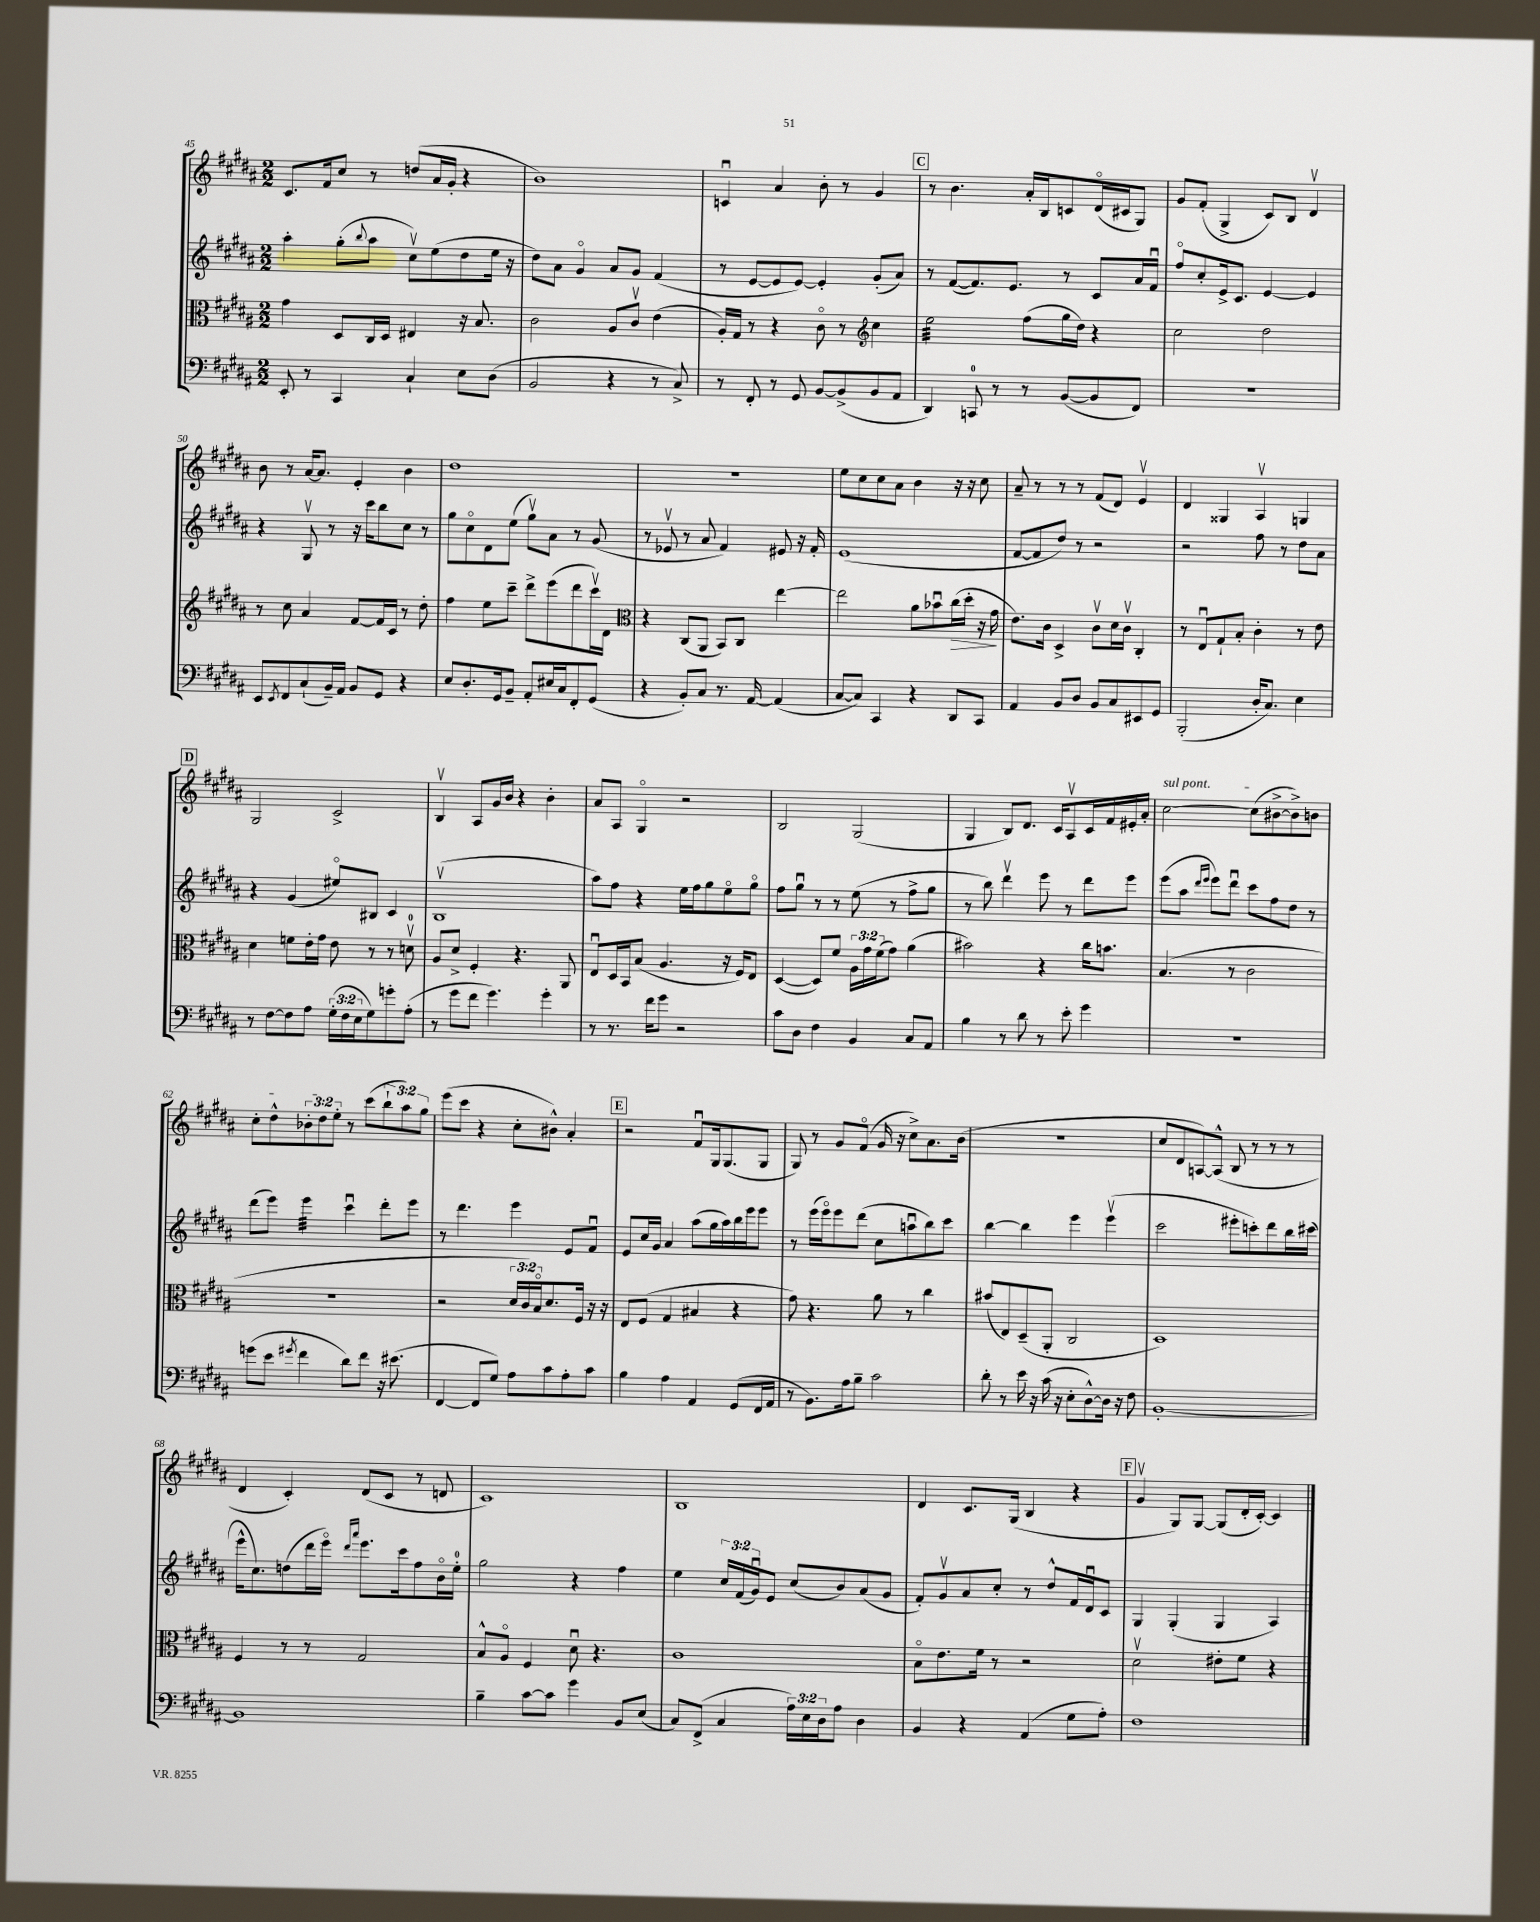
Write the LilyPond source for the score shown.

<<
\new StaffGroup <<
\new Staff = "s0" {
    \clef treble \key b \major \numericTimeSignature \time 2/2 \override Staff.TupletNumber.text = #tuplet-number::calc-fraction-text
    cis'8. fis'16 cis''8 r8 d''8( ais'16 gis'16-. r4 |
    b'1) |
    c'4\downbow ais'4 b'8-. r8 gis'4 |
    \mark \markup { \box "C" } r8 b'4. ais'16-. b16 c'8 dis'16\flageolet( cis'16 gis8) |
    gis'8 fis'8-.( gis4-> cis'8) b8 dis'4\upbow |
    b'8 r8 ais'16~ ais'8. e'4-. b'4 |
    dis''1 |
    r1 |
    e''8 cis''8 cis''8 ais'8 b'4 r16 r16 cis''8 |
    ais'8-- r8 r8 r8 fis'8( dis'8) e'4\upbow |
    dis'4 gisis4 ais4\upbow g4 |
    \mark \markup { \box "D" } gis2 cis'2-> |
    b4\upbow ais8 gis'16 b'16 r4 b'4-. |
    ais'8 ais8 gis4\flageolet r2 |
    b2 gis2( |
    gis4 b8) dis'8. cis'16 ais8\upbow cis'16 fis'16 eis'16-. ais'16-. |
    \once \override TextSpanner.bound-details.left.text = \markup { \italic "sul pont." } cis''2~\startTextSpan cis''8( bis'8~-> bis'8->) b'8 |
    cis''8-. dis''8-^ \tuplet 3/2 { bes'8-. dis''8 e''8-.\stopTextSpan } r8 cis'''8( \tuplet 3/2 { b''8-! ais''8) gis''8 } |
    e'''8( cis'''8 r4 cis''8-. bis'8-^) ais'4-. |
    \mark \markup { \box "E" } r2 fis'8\downbow gis16 gis8.( gis8 |
    gis8) r8 gis'8 fis'8\flageolet( gis'16 r16 cis''8->) ais'8. b'16( |
    R1 |
    cis''8 dis'8 a8~) a8-^( b8 r8 r8 r8 |
    dis'4 cis'4-.) dis'8( cis'8 r8 d'8 |
    cis'1) |
    b1 |
    dis'4 cis'8. gis16( b4 r4 |
    \mark \markup { \box "F" } gis'4\upbow gis8) gis8~ gis8( dis'16-. cis'16~-.) cis'4 \bar "|." |
}
\new Staff = "s1" {
    \clef treble \key b \major \numericTimeSignature \time 2/2 \override Staff.TupletNumber.text = #tuplet-number::calc-fraction-text
    ais''4-. gis''8-.( \appoggiatura { b''8 } ais''8 cis''8\upbow) e''8( dis''8 e''16 r16 |
    dis''8) ais'8 gis'4\flageolet ais'8 gis'8 fis'4( |
    r8 e'8~ e'8 e'8~) e'4-. gis'8-.( ais'8) |
    \mark \markup { \box "C" } r8 fis'8~( fis'8.) e'8. r8 cis'8 ais'16 fis'16\downbow |
    fis''8\flageolet cis''8-. e'16-> cis'8. e'4~ e'4 |
    r4 gis8\upbow r8 r16 cis'''16 b''8 cis''8 r8 |
    gis''8 cis''8\flageolet dis'8 e''8( gis''8\upbow) ais'8 r8 gis'8( |
    r8 ees'8\upbow r8 ais'8 fis'4) eis'8 r16 fis'16-. |
    e'1( |
    fis'8~ fis'8 dis''8) r8 r2 |
    r2 fis''8 r8 dis''8 ais'8 |
    \mark \markup { \box "D" } r4 gis'4( eis''8\flageolet) bis8 cis'4 |
    b1\upbow( |
    ais''8) fis''8 r4 e''16 fis''16 gis''8 e''8\flageolet gis''8\flageolet |
    fis''8 gis''8\downbow r8 r8 e''8( r8 fis''8-> gis''8 |
    r8 b''8) dis'''4\upbow e'''8 r8 dis'''8 e'''8 |
    e'''8( ais''8 \grace { dis'''16 e'''16 } e'''8) dis'''8\downbow cis'''8 fis''8 dis''8 r8 |
    dis'''8( e'''8) e'''4:32 cis'''4\downbow dis'''8-. e'''8 |
    r8 dis'''4. e'''4 e'8 fis'8\downbow |
    \mark \markup { \box "E" } e'8 cis''16 gis'16 ais'4 ais''8( gis''16 ais''16) b''16 e'''16 e'''8 |
    r8 e'''16( e'''16\flageolet) e'''8 dis'''8( cis''8 a''8\downbow b''8) cis'''8 |
    b''4~ b''4 e'''4 e'''4\upbow( |
    cis'''2 eis'''8-. c'''8-.) dis'''8 b''16 cis'''16( |
    e'''16-^ cis''8.) d''8( dis'''16 e'''16\flageolet) \grace { dis'''16 ais'''16 } e'''8. cis'''16 fis''8 b'16\flageolet e''16-0-. |
    gis''2 r4 fis''4 |
    e''4 \tuplet 3/2 { cis''16 fis'16( gis'16\downbow) } e'8 cis''8( b'8) ais'8( gis'8 |
    fis'8-.) gis'8\upbow ais'8 cis''8-. r8 dis''8-^ fis'16 dis'16\downbow cis'8 |
    \mark \markup { \box "F" } gis4 gis4-.( gis4 ais4) \bar "|." |
}
\new Staff = "s2" {
    \clef alto \key b \major \numericTimeSignature \time 2/2 \override Staff.TupletNumber.text = #tuplet-number::calc-fraction-text
    gis'4 dis8 cis16 dis16 eis4 r16 b8. |
    cis'2 ais8 cis'8\upbow e'4( |
    ais16-.) gis16 r8 r4 cis'8\flageolet r8 \clef treble cis''4 |
    \mark \markup { \box "C" } e''2:32 fis''8( gis''16 dis''16) r4 |
    cis''2 dis''2 |
    r8 cis''8 ais'4 fis'8~ fis'16 cis'16 r8 dis''8-. |
    fis''4 e''8 cis'''8-- dis'''8-> e'''8( dis'''8 cis'''16\upbow) dis'16 |
    \clef alto r4 cis8( ais,8 b,8) cis8 e''4~ |
    e''2 ais'8 bes'8\downbow cis''16\>( dis''16-. r16 gis'16\! |
    e'8.) cis'16 dis4-> cis'8\upbow dis'16 cis'16\upbow cis4-. |
    r8 e8\downbow gis8-! b8-. cis'4-. r8 e'8 |
    \mark \markup { \box "D" } dis'4 f'8 e'16-. gis'16 e'8 r8 r8 d'8-0\upbow |
    ais8 dis'8-> fis4-. r4. ais,8 |
    e8\downbow dis16 b,16 b8( ais4. r16 fis16) e8 |
    dis4~( dis8) fis'8 \tuplet 3/2 { ais16 gis'16 fis'16( } gis'8) ais'4( |
    bis'2) r4 cis''16 b'8. |
    b4.( r8 cis'2 |
    r1 |
    r2 \tuplet 3/2 { dis'16 cis'16) b16\flageolet } dis'8. fis16 r16 r16 |
    \mark \markup { \box "E" } e8 fis8( gis4 bis4 r4 |
    gis'8) r4. ais'8 r8 cis''4 |
    bis'8( e8) dis8--( ais,8-. cis2 |
    dis1) |
    fis4 r8 r8 gis2 |
    b8-^ ais8\flageolet fis4 dis'8\downbow r4. |
    cis'1 |
    b8\flageolet e'8. fis'16 r8 r2 |
    \mark \markup { \box "F" } dis'2\upbow eis'8-. fis'8 r4 \bar "|." |
}
\new Staff = "s3" {
    \clef bass \key b \major \numericTimeSignature \time 2/2 \override Staff.TupletNumber.text = #tuplet-number::calc-fraction-text
    e,8-. r8 cis,4 cis4-! e8 dis8( |
    b,2 r4 r8 cis8->) |
    r8 fis,8-. r8 gis,8 b,8~ b,8->( b,8 ais,8 |
    \mark \markup { \box "C" } dis,4) c,8-0 r8 r8 b,8~( b,8 fis,8) |
    r1 |
    e,8 \acciaccatura { e,8 } fis,8 cis8-!( b,16--) ais,16 b,8 gis,8 r4 |
    e8 dis8.-. gis,16 b,8-- ais,8-. eis16 cis16 fis,8-. gis,8( |
    r4 b,8-.) cis8 r8. ais,16~ ais,4( |
    cis8~ cis8) cis,4 r4 dis,8 cis,8 |
    ais,4 b,8 dis8 b,8 cis8 eis,8 gis,8 |
    b,,2-.( dis16-. cis8.) e4 |
    \mark \markup { \box "D" } r8 fis8~ fis8 ais8 \tuplet 3/2 { gis16-.( fis16 e16 } gis8) g'8-. ais8-.( |
    r8 gis'8 fis'8 gis'4.) gis'4-. |
    r8 r8. fis'16 gis'8 r2 |
    cis'8 dis8 fis4 b,4 cis8 ais,8 |
    b4 r8 dis'8 r8 e'8-. gis'4 |
    R1 |
    g'8( e'8 \acciaccatura { gis'8 } fis'4 dis'8) fis'8 r16 eis'8.( |
    fis,4~ fis,8 gis8) ais8 cis'8 ais8-. cis'8 |
    \mark \markup { \box "E" } b4 ais4 ais,4 gis,8( fis,16 ais,16 |
    r8 b,8.) ais16 b8-- cis'2 |
    dis'8-. r8 e'16 r16 cis'16( r16 e8-. dis8~-^) dis16 r16 fis8 |
    b,1~-. |
    b,1 |
    b4-- cis'8~ cis'8 gis'4 b,8 e8( |
    cis8) fis,8->( cis4 \tuplet 3/2 { ais16) e16 dis16 } ais8 dis4 |
    b,4 r4 ais,4( gis8 ais8-.) |
    \mark \markup { \box "F" } fis1 \bar "|." |
}
>>
>>
\layout { \context { \Score currentBarNumber = #45 } }
